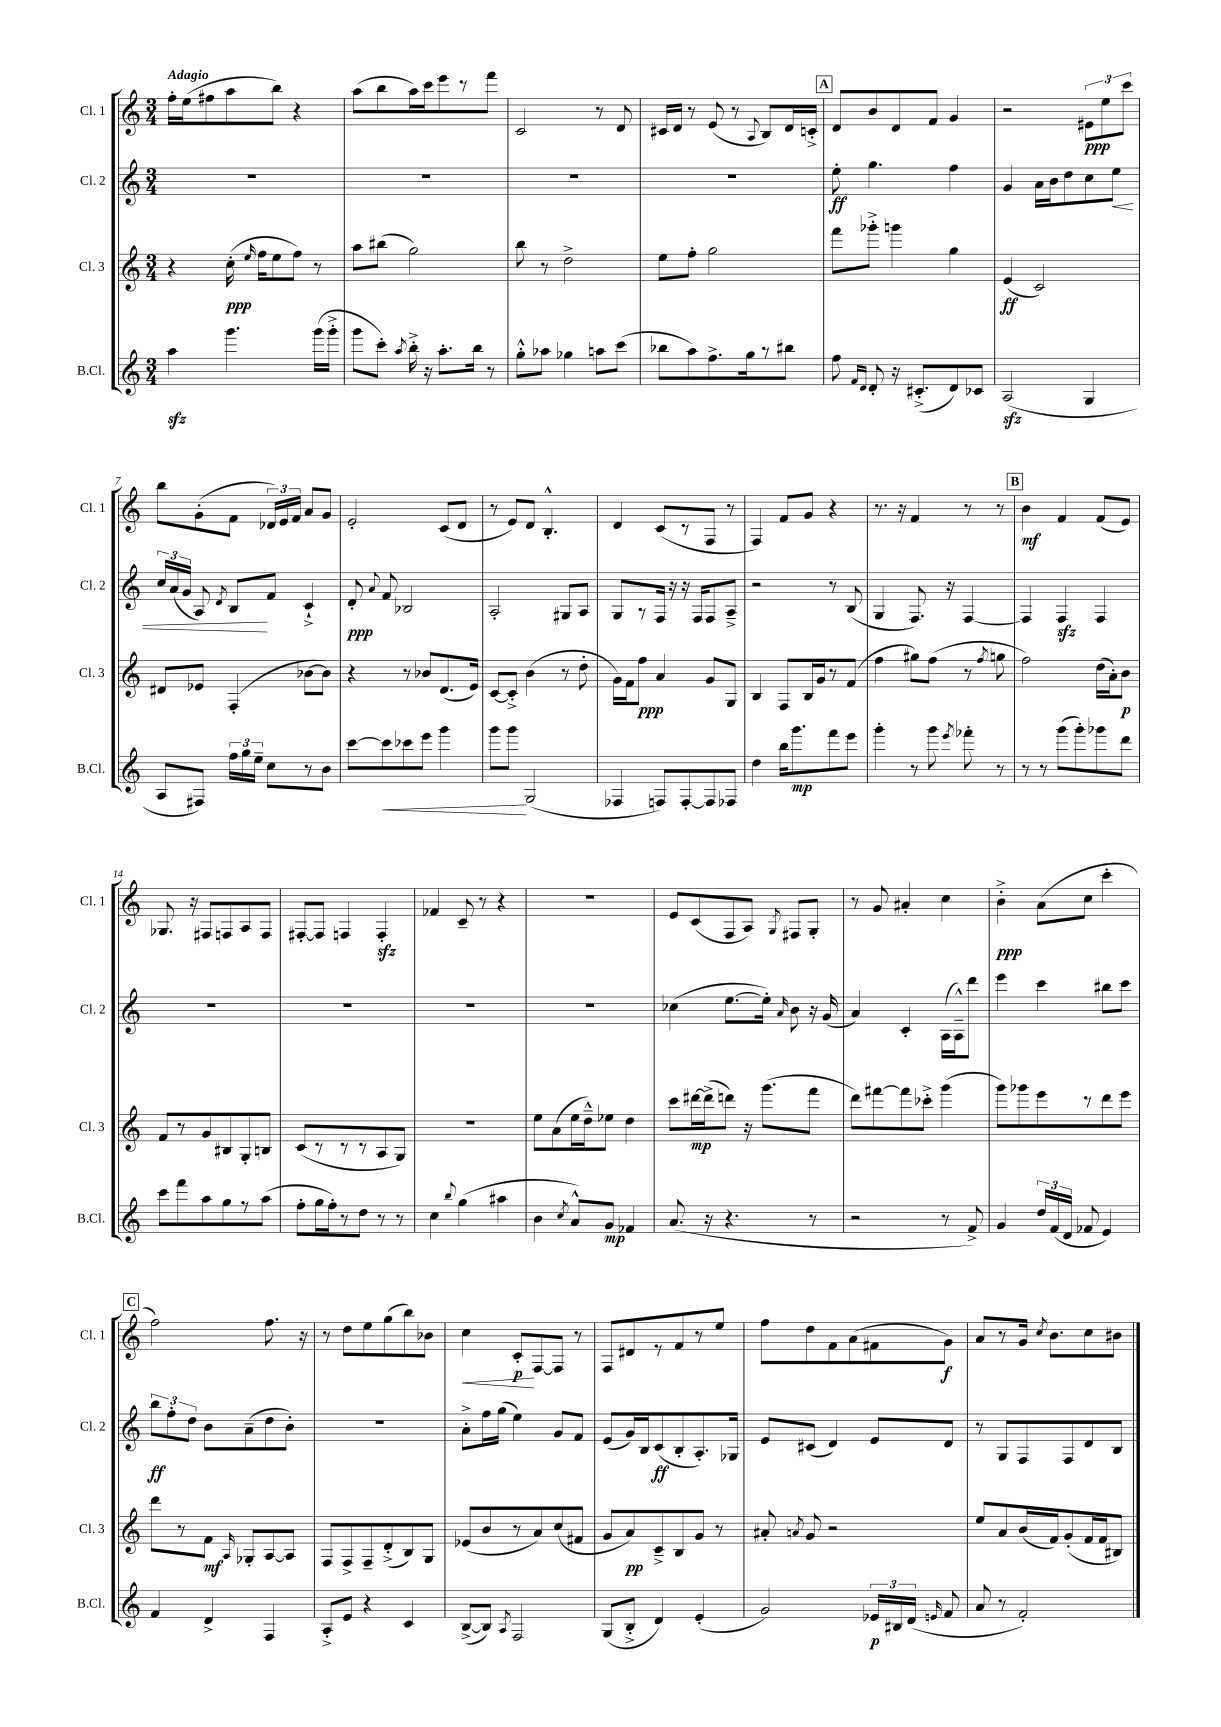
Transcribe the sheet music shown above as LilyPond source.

<<
\new StaffGroup <<
\new Staff = "s0" \with { instrumentName = "Cl. 1" shortInstrumentName = "Cl. 1" } {
    \clef treble \key c \major \numericTimeSignature \time 3/4 \tempo "Adagio"
    \autoBeamOff f''16[-. e''16( fis''8 a''8 b''8]) r4 |
    a''8[( b''8 a''16) c'''16 e'''8 r8 f'''8] |
    c'2 r8 d'8 |
    cis'16[ d'16] r8 e'8( r8 \appoggiatura { a8 } b8[) d'16 c'16]-.-> |
    \mark \markup { \box "A" } d'8[ b'8 d'8 f'8] g'4 |
    r2 \tuplet 3/2 { eis'8[\ppp e''8 c'''8] } |
    b''8[ g'8-.( f'8] \tuplet 3/2 { des'16[) e'16 f'16] } a'8[ g'8] |
    e'2-. c'8[( d'8] |
    r8 e'8[) d'8] b4.-.-^ |
    d'4 c'8[( r8 f8] r8 |
    f4) f'8[ g'8] r4 |
    r8. r16 f'4 r8 r8 |
    \mark \markup { \box "B" } b'4\mf f'4 f'8[( e'8]) |
    ges8. r16 fis8[ f8 a8 f8] |
    fis8[~-. fis8] f4 f4-.\sfz |
    fes'4 c'8-- r8 r4 |
    R2. |
    e'8[ c'8( f8 a8]) \acciaccatura { g8 } fis8[ g8]-. |
    r8 g'8 ais'4-. c''4 |
    b'4-.->\ppp a'8[( c''8] c'''4-. |
    \mark \markup { \box "C" } f''2) f''8. r16 |
    r8 d''8[ e''8 g''8( b''8) bes'8] |
    c''4\< c'8[-.\p\! f8~ f8] r8 |
    f8[ dis'8 r8 f'8 r8 e''8] |
    f''8[ d''8 f'8 a'8( fis'8 g'8]\f) |
    a'8[ r8 g'16] \acciaccatura { c''8 } b'8.[ c''8 bis'8] \bar "|." |
}
\new Staff = "s1" \with { instrumentName = "Cl. 2" shortInstrumentName = "Cl. 2" } {
    \clef treble \key c \major \numericTimeSignature \time 3/4
    \autoBeamOff R2. |
    R2. |
    R2. |
    R2. |
    \mark \markup { \box "A" } e''8-.\ff g''4. f''4 |
    g'4 a'16[ b'16 d''8 c''8 e''8]\< |
    \tuplet 3/2 { c''16[ a'16( g'16] } a8) \acciaccatura { d'8 } b8[\! f'8] c'4-!-> |
    d'8-.\ppp \appoggiatura { a'8 } f'8 bes2 |
    a2-. gis8[ a8] |
    g8[ r8 f16] r16 r16 f16[ f8 a8]---> |
    r2 r8 b8( |
    g4 f8.) r16 f4~ |
    \mark \markup { \box "B" } f4 f4\sfz f4 |
    R2. |
    R2. |
    R2. |
    R2. |
    ces''4( e''8.[~ e''16]-.) \grace { a'16 } b'8 r16 g'16( |
    a'4) c'4-. a16[( a16---^) d'''8] |
    e'''4 c'''4 bis''8[ c'''8] |
    \mark \markup { \box "C" } \tuplet 3/2 { b''8[\ff f''8-. d''8] } b'8[ a'8--( d''8 b'8]-.) |
    R2. |
    a'8[-.-> f''16 g''16]( e''4) g'8[ f'8] |
    e'8[( g'16) b16 c'8\ff( b8-. a8.-.) ges16] |
    e'8[ cis'8]( d'4) e'8[ d'8] |
    r8 g8[ f8 f8 d'8 b8] \bar "|." |
}
\new Staff = "s2" \with { instrumentName = "Cl. 3" shortInstrumentName = "Cl. 3" } {
    \clef treble \key c \major \numericTimeSignature \time 3/4
    \autoBeamOff r4 c''16-.\ppp( \grace { e''16 } f''16[ e''8 f''8]) r8 |
    a''8[ bis''8]( g''2) |
    b''8 r8 d''2-> |
    e''8[ f''8]-. g''2 |
    \mark \markup { \box "A" } f'''8[ ges'''8]-.-> g'''4 g''4 |
    e'4\ff( c'2) |
    dis'8[ ees'8] f4-.( bes'8[~ bes'8]) |
    r4 r8 bes'8[ d'8.( e'16]) |
    c'8[~ c'8]-.-> b'4( r8 d''8-. |
    g'16[) f'16 f''8]\ppp a'4 g'8[ g8] |
    b4 f8[ b16 g'16 r8 f'8]( |
    f''4 gis''8[) f''8]( r8 \acciaccatura { f''8 } g''8 |
    \mark \markup { \box "B" } f''2) d''16[( a'16-.) b'8]\p |
    f'8[ r8 g'8 bis8 g8-. b8] |
    c'8[( r8 r8 r8 a8 g8]) |
    R2. |
    e''8[ a'8( e''16 d''16---^) ees''8] d''4 |
    c'''8[ dis'''16~\mp dis'''16->( d'''8]) r16 g'''8.[( f'''8] |
    d'''8[) fis'''8~ fis'''8 ces'''8]-.-> g'''4( |
    g'''8[) ges'''8 e'''8 r8 d'''8 e'''8] |
    \mark \markup { \box "C" } d'''8[ r8 f'8]\mf \grace { a16 } ges8[-. a8~ a8] |
    f8[ f8-> f8-- d'8-.->( b8) g8] |
    ees'8[( b'8 r8 a'8) c''8( fis'8] |
    g'8[ a'8\pp) c'8---> b8 g'8] r8 |
    ais'8-. \acciaccatura { a'8 } g'8 r2 |
    e''8[ a'8 b'16( f'16) g'8-.( f'16 f'16 bis8]) \bar "|." |
}
\new Staff = "s3" \with { instrumentName = "B.Cl." shortInstrumentName = "B.Cl." } {
    \clef treble \key c \major \numericTimeSignature \time 3/4
    \autoBeamOff a''4\sfz g'''4. g'''16[( g'''16]-.-> |
    g'''8[ c'''8]-.) \acciaccatura { a''8 } b''16-.-> r16 a''8.[-. b''16] r8 |
    g''8[-.-^ aes''8] ges''4 a''8[ c'''8]( |
    bes''8[ a''8) f''8.-> g''16 r8 bis''8] |
    \mark \markup { \box "A" } f''8 \grace { f'16[ d'16] } d'8-. r16 cis'8.[-.->( d'8) ces'8] |
    a2\sfz( g4 |
    a8[ fis8]) \tuplet 3/2 { f''16[ g''16 e''16]-- } c''8[ r8 b'8] |
    c'''8[~ c'''8\< ces'''8 e'''8] g'''4 |
    g'''8[ g'''8]\! g2( |
    fes4 f8[) f8~-. f8 fes8] |
    d''4 b''16[ g'''8.\mp f'''8 e'''8] |
    g'''4-. r8 g'''8 \acciaccatura { e'''8 } fes'''8-. r8 |
    \mark \markup { \box "B" } r8 r8 g'''8[( g'''8-.) ges'''8 d'''8] |
    c'''8[ f'''8 a''8 g''8 r8 a''8]( |
    f''8[-. g''16 f''16-.) r8 d''8] r8 r8 |
    c''4 \appoggiatura { b''8 } g''4( ais''4 |
    b'4 \acciaccatura { c''8 } a'8[-^) g'8]\mp fes'4 |
    a'8.( r16 r4. r8 |
    r2 r8 f'8->) |
    g'4 \tuplet 3/2 { d''16[ f'16( d'16] } fes'8 e'4) |
    \mark \markup { \box "C" } f'4 d'4-> f4 |
    a8[-.-> e'8] r4 c'4 |
    b8[~->( b8]) \acciaccatura { a8 } f2 |
    g8[( b8]-.-> d'4) e'4-.( |
    g'2) \tuplet 3/2 { ees'16[\p bis16 d'16]( } \grace { e'16 } f'8 |
    a'8 r8 f'2-.) \bar "|." |
}
>>
>>
